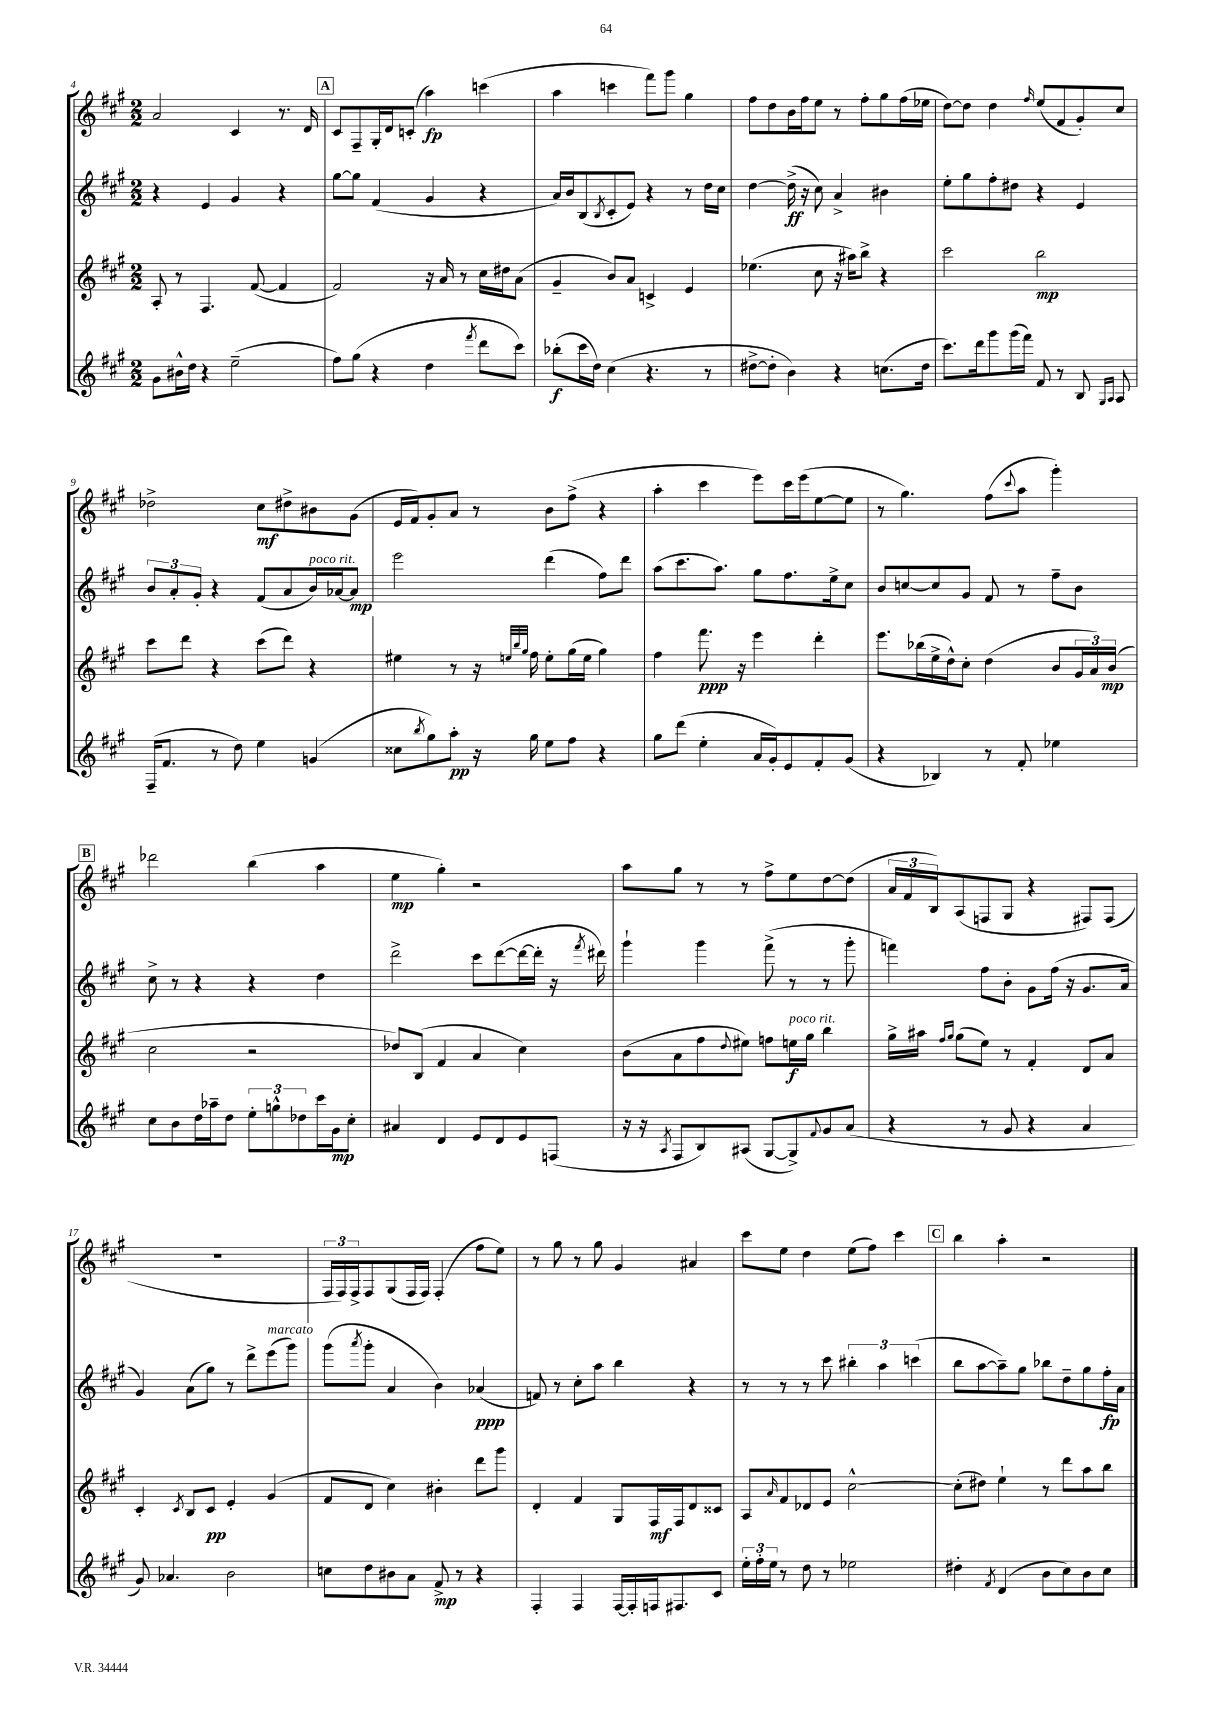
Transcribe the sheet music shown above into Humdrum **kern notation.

**kern	**dynam	**kern	**dynam	**kern	**dynam	**kern	**dynam
*part4	*part4	*part3	*part3	*part2	*part2	*part1	*part1
*staff4	*staff4	*staff3	*staff3	*staff2	*staff2	*staff1	*staff1
*clefG2	*	*clefG2	*	*clefG2	*	*clefG2	*
*k[f#c#g#]	*	*k[f#c#g#]	*	*k[f#c#g#]	*	*k[f#c#g#]	*
*M2/2	*	*M2/2	*	*M2/2	*	*M2/2	*
=4	=4	=4	=4	=4	=4	=4	=4
8g#\L	.	8A'/	.	4r	.	2a/	.
16b#X^^\L	.	8r	.	.	.	.	.
16dd\JJ	.	.	.	.	.	.	.
4r	.	4.F#/	.	4e/	.	.	.
(2ee~\	.	.	.	4g#/	.	4c#/	.
.	.	([8f#/	.	.	.	.	.
.	.	4f#/]	.	4r	.	8.r	.
.	.	.	.	.	.	16d/	.
!!LO:REH:place=s1:t=A
=5	=5	=5	=5	=5	=5	=5	=5
8ff#\L)	.	2f#/)	.	[8gg#\L	.	8c#/L	.
(8gg#\J	.	.	.	8gg#\J]	.	8F#~/	.
4r	.	.	.	(4f#/	.	16G#'/L	.
.	.	.	.	.	.	16d/J	.
.	.	.	.	.	.	(8cn'/J	.
4dd\	.	16r	.	4g#/	.	4aa\)	fp
.	.	16a/	.	.	.	.	.
.	.	8r	.	.	.	.	.
8qfff#/	.	.	.	.	.	.	.
8ddd\L	.	16cc#\LL	.	4r	.	(4cccn\	.
.	.	16dd#X\J	.	.	.	.	.
8ccc#\J)	.	(8a\J	.	.	.	.	.
=6	=6	=6	=6	=6	=6	=6	=6
(8bb-X'\L	f	4g#~/	.	16a/LL)	.	4aa\	.
.	.	.	.	16b/J	.	.	.
16ccc#\L	.	.	.	(8B/	.	.	.
16dd\JJ)	.	.	.	.	.	.	.
.	.	.	.	8qB/	.	.	.
(4cc#\	.	8b/L)	.	8c#'/	.	4cccn\	.
.	.	8a/J	.	8e/J)	.	.	.
4.r	.	4cn^/	.	4r	.	8fff#\L)	.
.	.	.	.	.	.	8ggg#\J	.
.	.	4e/	.	8r	.	4gg#\	.
8r	.	.	.	16dd\LL	.	.	.
.	.	.	.	16cc#\JJ	.	.	.
=7	=7	=7	=7	=7	=7	=7	=7
[8dd#X^\L	.	(4.ee-X\	.	[4dd\	.	8ff#\L	.
8dd#'\J]	.	.	.	.	.	8dd\	.
4b\)	.	.	.	(16dd^\]	ff	16b\L	.
.	.	.	.	16r	.	16ff#\J	.
.	.	8cc#\	.	8cc#\)	.	8ee\J	.
4r	.	16r	.	4a^/	.	8r	.
.	.	16aa#X\KL)	.	.	.	.	.
.	.	8bb^\J	.	.	.	8ff#'\L	.
(8.ccn\L	.	4r	.	4b#X\	.	8gg#\	.
.	.	.	.	.	.	(16ff#\L	.
16dd#\Jk	.	.	.	.	.	16ee-X\JJ	.
=8	=8	=8	=8	=8	=8	=8	=8
8.ccc#\L)	.	2ccc#\	.	8ee'\L	.	[8dd\L)	.
.	.	.	.	8gg#\	.	8dd\J]	.
16ddd\k	.	.	.	.	.	.	.
8ggg#\	.	.	.	8ff#'\	.	4dd\	.
(16ggg#\L	.	.	.	8dd#X\J	.	.	.
16fff#\JJ)	.	.	.	.	.	.	.
.	.	.	.	.	.	16qqff#/	.
8f#/	.	2bb\	mp	4r	.	(8ee/L	.
8r	.	.	.	.	.	8f#/	.
8B/	.	.	.	4e/	.	8g#'/)	.
16qqG#/LL	.	.	.	.	.	.	.
16qqA/JJ	.	.	.	.	.	.	.
8A/	.	.	.	.	.	8cc#/J	.
!!LO:LB:g=z
=9	=9	=9	=9	=9	=9	=9	=9
(16F#~/KL	.	8ccc#\L	.	12b/L	.	2dd-X^\	.
8.f#/J	.	.	.	.	.	.	.
.	.	.	.	12a'/	.	.	.
.	.	8ddd\J	.	.	.	.	.
.	.	.	.	12g#'/J	.	.	.
8r	.	4r	.	4r	.	.	.
8dd\)	.	.	.	.	.	.	.
4ee\	.	(8ccc#\L	.	(8f#/L	.	8cc#\L	mf
.	.	8ddd\J)	.	8a/	.	8dd#X^\	.
!	!	!	!	!LO:TX:a:i:t=poco rit.	!	!	!
(4gn/	.	4r	.	16b/L)	.	8b#X\	.
.	.	.	.	[16a-X/J	.	.	.
.	.	.	.	8a-/J]	mp	(8g#\J	.
=10	=10	=10	=10	=10	=10	=10	=10
8cc##X\L	.	4ee#X\	.	2eee\	.	16e/LL	.
.	.	.	.	.	.	16f#/J)	.
8qbb/	.	.	.	.	.	.	.
8gg#\)	.	.	.	.	.	8g#'/	.
8aa'\J	pp	8r	.	.	.	8a/J	.
16r	.	16r	.	.	.	8r	.
.	.	32qqeen/LLL	.	.	.	.	.
.	.	32qqbb/	.	.	.	.	.
.	.	32qqgg#/JJJ	.	.	.	.	.
16gg#\	.	16ff#\	.	.	.	.	.
8ee\L	.	8ee'\L	.	(4ddd\	.	8b\L	.
8ff#\J	.	(16gg#\L	.	.	.	(8ff#^\J	.
.	.	16ee\JJ	.	.	.	.	.
4r	.	4gg#\)	.	8ff#\L)	.	4r	.
.	.	.	.	8ddd\J	.	.	.
=11	=11	=11	=11	=11	=11	=11	=11
8gg#\L	.	4ff#\	.	(8aa\L	.	4aa'\	.
(8ddd\J	.	.	.	8.ccc#\	.	.	.
4ee'\	.	8.fff#\	ppp	.	.	4ccc#\	.
.	.	.	.	8.aa\J)	.	.	.
.	.	16r	.	.	.	.	.
16a/LL	.	4eee\	.	8gg#\L	.	8eee\L)	.
16g#'/J)	.	.	.	.	.	.	.
8e/	.	.	.	8.ff#\	.	16ccc#\L	.
.	.	.	.	.	.	(16eee\J	.
8f#'/	.	4ddd'\	.	.	.	[8ee\	.
.	.	.	.	16ee^\k	.	.	.
(8g#/J	.	.	.	8cc#\J	.	8ee\J]	.
=12	=12	=12	=12	=12	=12	=12	=12
4r	.	8.eee\L	.	8b/L	.	8r	.
.	.	.	.	[8ccn/	.	4.gg#\)	.
.	.	(16bb-X\L	.	.	.	.	.
4B-X/)	.	16ee^\	.	8cc/]	.	.	.
.	.	16dd^^\J)	.	.	.	.	.
.	.	8cc#'\J	.	8g#/J	.	.	.
8r	.	(4dd\	.	8f#/	.	(8ff#\L	.
.	.	.	.	.	.	8qqccc#/	.
8f#'/	.	.	.	8r	.	8aa\J	.
4ee-X\	.	8b/L	.	8ff#~\L	.	4ggg#'\)	.
.	.	24g#/L	.	8b\J	.	.	.
.	.	24a/)	.	.	.	.	.
.	.	(24b/JJ	mp	.	.	.	.
!!LO:LB:g=z
!!LO:REH:place=s1:t=B
=13	=13	=13	=13	=13	=13	=13	=13
8cc#\L	.	2cc#\	.	8cc#^\	.	2ddd-X\	.
8b\	.	.	.	8r	.	.	.
16dd\L	.	.	.	4r	.	.	.
16aa-X~\J	.	.	.	.	.	.	.
8dd\J	.	.	.	.	.	.	.
12ee'\L	.	2r	.	4r	.	(4bb\	.
12ggn^^\	.	.	.	.	.	.	.
12dd-X\	.	.	.	.	.	.	.
16ccc#\L	.	.	.	4dd\	.	4aa\	.
16g#\J	mp	.	.	.	.	.	.
8cc#'\J	.	.	.	.	.	.	.
=14	=14	=14	=14	=14	=14	=14	=14
4a#X/	.	8dd-X/L)	.	2ddd^\	.	4ee\	mp
.	.	(8B/J	.	.	.	.	.
4d/	.	4f#/	.	.	.	4gg#'\)	.
8e/L	.	4a/	.	8ccc#\L	.	2r	.
8d/	.	.	.	([8ddd\	.	.	.
8e/	.	4cc#\)	.	16ddd\L_	.	.	.
.	.	.	.	16ddd'\JJ]	.	.	.
(8Fn/J	.	.	.	16r	.	.	.
.	.	.	.	8qfff#/	.	.	.
.	.	.	.	16ddd#X\)	.	.	.
=15	=15	=15	=15	=15	=15	=15	=15
16r	.	(8b\L	.	4ggg#`\	.	8aa\L	.
16r	.	.	.	.	.	.	.
8qA/	.	.	.	.	.	.	.
8F#/L	.	8a\	.	.	.	8gg#\J	.
8B/)	.	8ff#\	.	4ggg#\	.	8r	.
.	.	8qqdd/	.	.	.	.	.
(8A#X/J	.	8ee#X\J)	.	.	.	8r	.
[8G#/L	.	8ffn\L	.	(8fff#^\	.	8ff#^\L	.
!	!	!LO:TX:a:i:t=poco rit.	!	!	!	!	!
8G#^/])	.	16een\L	f	8r	.	8ee\	.
.	.	16gg#\JJ	.	.	.	.	.
8qqf#/	.	.	.	.	.	.	.
8g#/	.	4bb\	.	8r	.	[8dd\	.
(8a/J	.	.	.	8ggg#'\	.	(8dd\J]	.
=16	=16	=16	=16	=16	=16	=16	=16
4r	.	16gg#^\LL	.	4fffn\)	.	24a/LL	.
.	.	.	.	.	.	24f#/	.
.	.	16aa#X\JJ	.	.	.	.	.
.	.	.	.	.	.	24B/J)	.
.	.	16qqff#/LL	.	.	.	.	.
.	.	16qqgg#/JJ	.	.	.	.	.
.	.	(8gg#\L	.	.	.	(8A/	.
8r	.	8ee\J)	.	8ff#\L	.	8Fn/	.
8g#/	.	8r	.	8b'\J	.	8G#/J	.
4r	.	4f#'/	.	8g#\L	.	4r	.
.	.	.	.	(16ff#\Jk	.	.	.
.	.	.	.	16r	.	.	.
4a/	.	8d/L	.	8.g#/L	.	8F#X/L)	.
.	.	8a/J	.	.	.	(8F#/J	.
.	.	.	.	16a/Jk	.	.	.
!!LO:LB:g=z
=17	=17	=17	=17	=17	=17	=17	=17
8g#/)	.	4c#'/	.	4g#/)	.	1r	.
4.a-X/	.	.	.	.	.	.	.
.	.	8qc#/	.	.	.	.	.
.	.	8B/L	.	(8a\L	.	.	.
.	.	8c#/J	pp	8gg#\J)	.	.	.
2b\	.	4e'/	.	8r	.	.	.
.	.	.	.	8ddd^\L	.	.	.
!	!	!	!	!LO:TX:a:i:t=marcato	!	!	!
.	.	(4g#/	.	(8eee\	.	.	.
.	.	.	.	8ggg#\J)	.	.	.
=18	=18	=18	=18	=18	=18	=18	=18
8ccn\L	.	8f#/L	.	(8ggg#\L	.	24F#/LL	.
.	.	.	.	.	.	24F#/)	.
.	.	.	.	.	.	24F#^/J	.
.	.	.	.	8qaaa/	.	.	.
8dd\	.	8d/J	.	8ggg#'\J	.	8F#/	.
8b#X\	.	4cc#\)	.	4a/	.	(8G#/	.
8a\J	.	.	.	.	.	16F#/L	.
.	.	.	.	.	.	16F#/JJ)	.
8f#^/	mp	4b#X'\	.	4b\)	.	(4F#'/	.
8r	.	.	.	.	.	.	.
4r	.	8ddd\L	.	(4a-X/	ppp	8ff#\L	.
.	.	8ggg#\J	.	.	.	8ee\J)	.
=19	=19	=19	=19	=19	=19	=19	=19
4F#'/	.	4d'/	.	8fn/)	.	8r	.
.	.	.	.	8r	.	8gg#\	.
4F#/	.	4f#/	.	8cc#'\L	.	8r	.
.	.	.	.	8aa\J	.	8gg#\	.
[16F#/LL	.	8G#/L	.	4bb\	.	4g#/	.
16F#'/]	.	.	.	.	.	.	.
16Fn/J	.	16F#/L	mf	.	.	.	.
8.F#X/	.	16F#/J	.	.	.	.	.
.	.	8d/	.	4r	.	4a#X/	.
8c#/J	.	8c##X/J	.	.	.	.	.
=20	=20	=20	=20	=20	=20	=20	=20
24ee'\LL	.	8A/L	.	8r	.	8ccc#\L	.
24ff#'\	.	.	.	.	.	.	.
24ee\JJ	.	.	.	.	.	.	.
.	.	16qqa/	.	.	.	.	.
8r	.	8f#/	.	8r	.	8ee\J	.
8dd\	.	8d-X/	.	8r	.	4dd\	.
8r	.	8e/J	.	8ccc#\	.	.	.
2ee-X\	.	[2cc#^^\	.	6bb#X'\	.	(8ee\L	.
.	.	.	.	.	.	8ff#\J)	.
.	.	.	.	6aa\	.	.	.
.	.	.	.	.	.	4ccc#\	.
.	.	.	.	(6cccn\	.	.	.
!!LO:REH:place=s1:t=C
=21	=21	=21	=21	=21	=21	=21	=21
4dd#X'\	.	(8cc#'\L]	.	8bb\L	.	4bb\	.
.	.	8dd#X\J)	.	[8aa\	.	.	.
8qf#/	.	.	.	.	.	.	.
(4d/	.	4ee`\	.	8aa~\])	.	4aa'\	.
.	.	.	.	8gg#\J	.	.	.
8b\L	.	8r	.	8bb-X\L	.	2r	.
8cc#\)	.	8ddd\L	.	8dd~\	.	.	.
8b\	.	8aa\	.	8gg#\	.	.	.
8cc#\J	.	8bb\J	.	16ff#'\L	fp	.	.
.	.	.	.	16a\JJ	.	.	.
==	==	==	==	==	==	==	==
*-	*-	*-	*-	*-	*-	*-	*-
